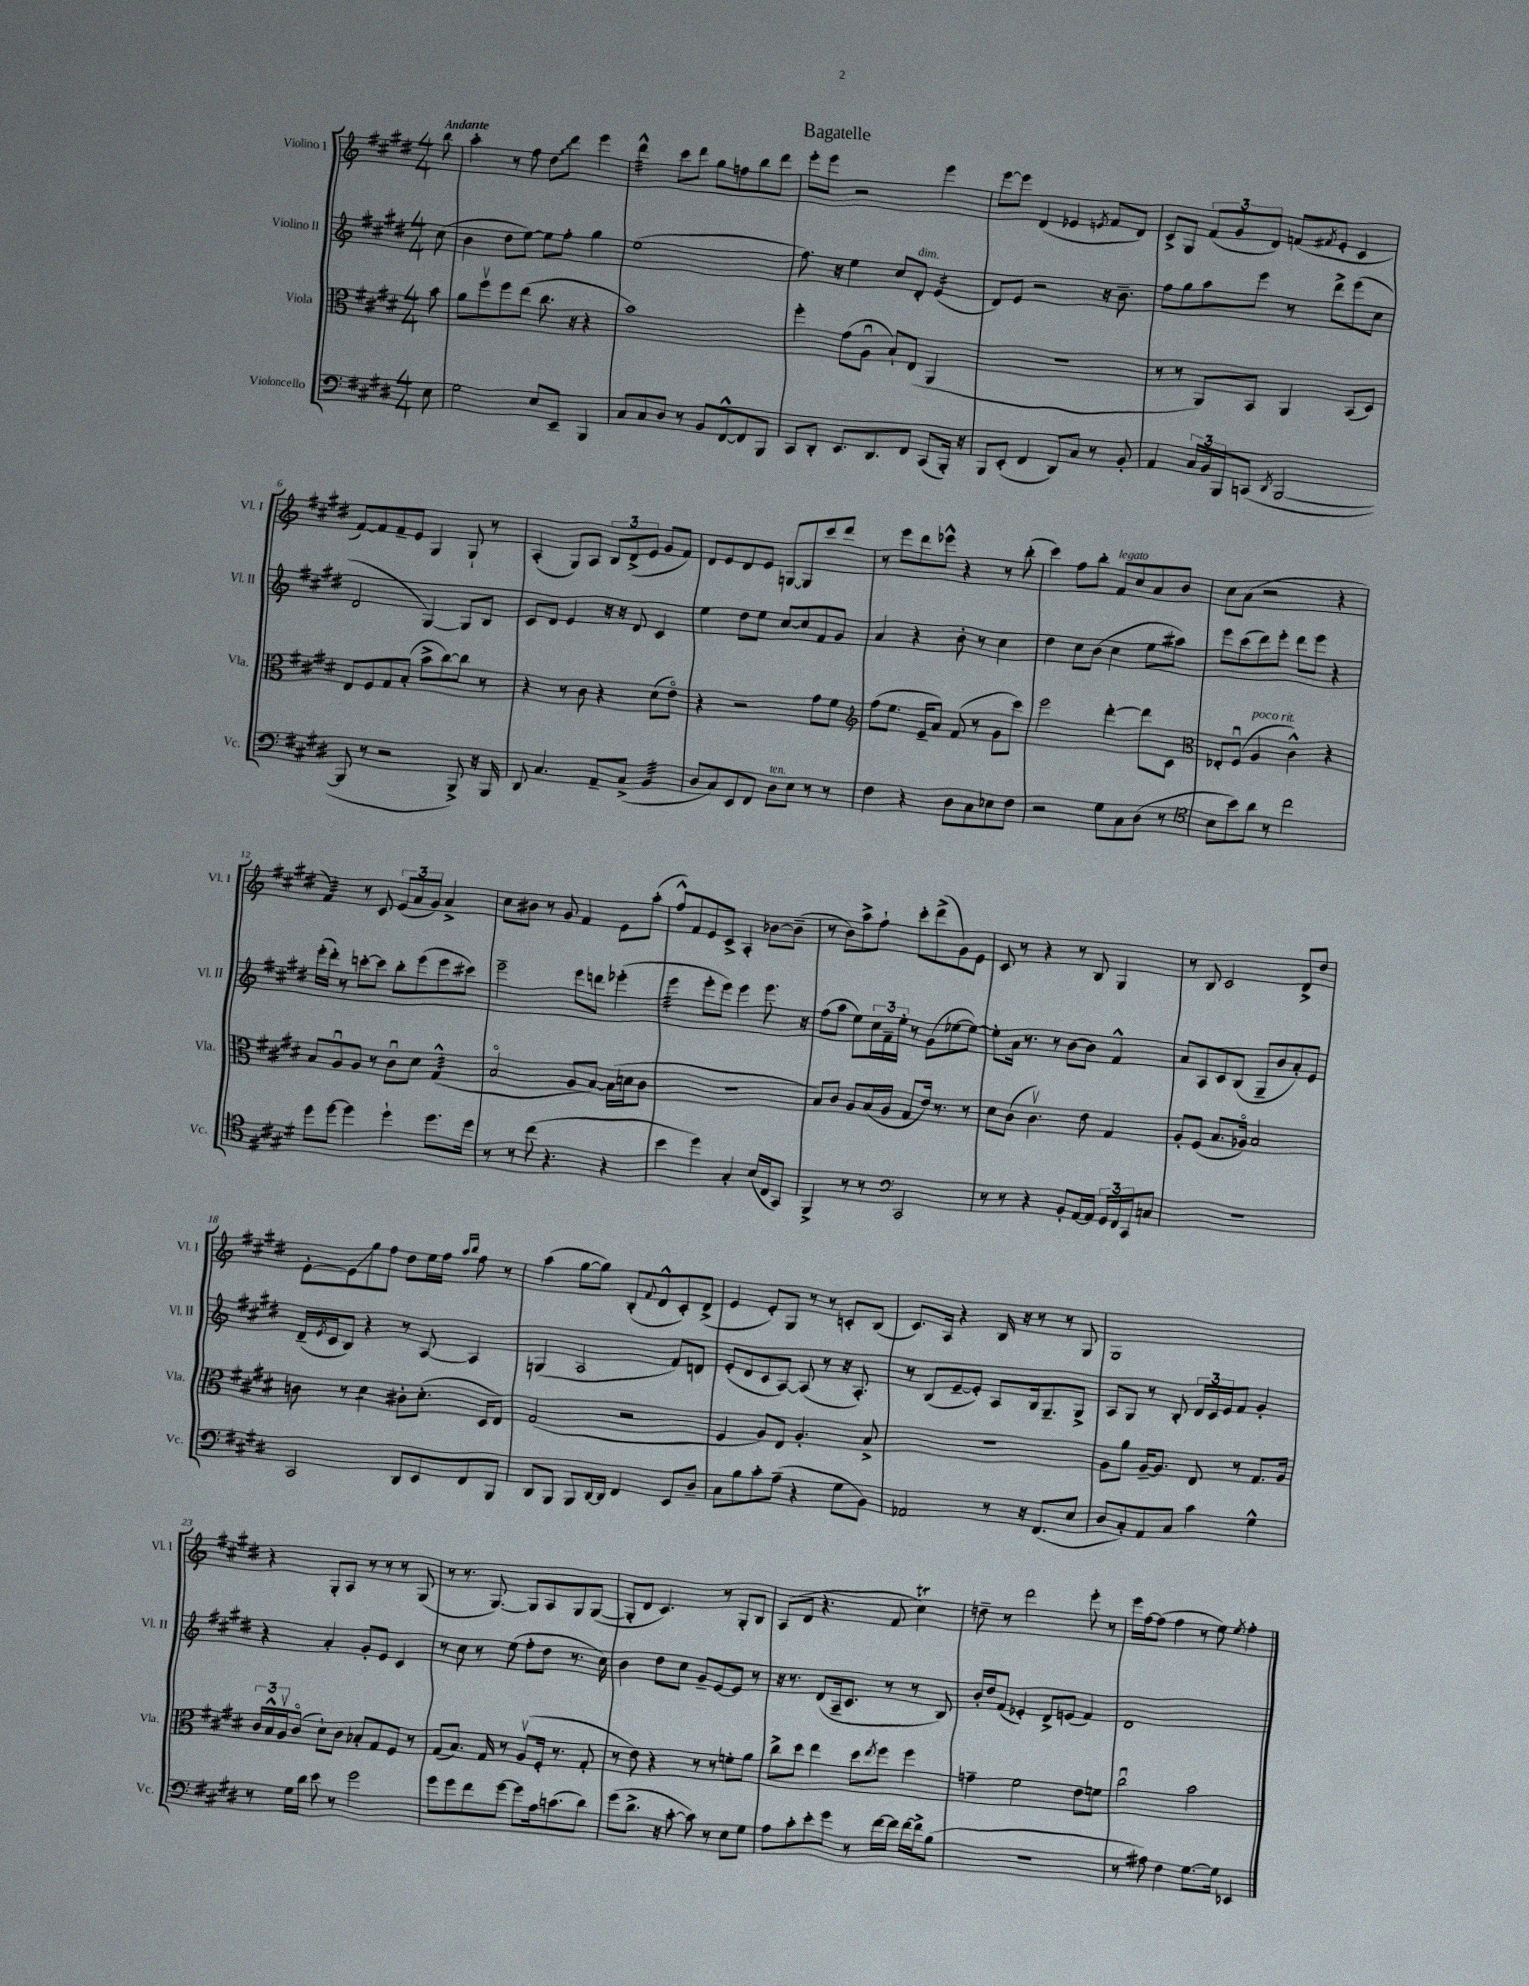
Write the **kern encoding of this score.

**kern	**kern	**kern	**kern
*staff4	*staff3	*staff2	*staff1
*clefF4	*clefC3	*clefG2	*clefG2
*k[f#c#g#d#]	*k[f#c#g#d#]	*k[f#c#g#d#]	*k[f#c#g#d#]
*M4/4	*M4/4	*M4/4	*M4/4
8E	8b	(8cc#	8bb
=	=	=	=
2G#	8a	4b	4aa'
.	8ff#v	.	.
.	8ff#	8dd#	8r
.	(8ee	[8ee)	8ff#
8E	8.cc#	8ee]	8dd#
8EE~	.	8ff#'	8ddd#
.	16r	.	.
4BBB	4r	4gg#	4eee
=	=	=	=
8C#	1b)	(1ee	4ddd#^^
8C#	.	.	.
8D#	.	.	8ccc#
8r	.	.	8ddd#
8BB	.	.	8gg#
[8FF#^^	.	.	8ff
8FF#]	.	.	8bb
8BBB	.	.	8ddd#
=	=	=	=
8CC#	4ff#'	8.ff#)	8eee'
8DD#'	.	.	8eee
.	.	16r	.
8.EE	(8g#	4ee	2r
.	8Au	.	.
8.DD#	.	.	.
.	8B`)	8cc#	.
8FF#	(8E	8d#'	.
(8CC#	4AA	(4e	4eee
16BBB')	.	.	.
16r	.	.	.
=	=	=	=
8BBB	1r	8d#)	[8eee
(8EE'	.	8e	8eee]
4FF#	.	2r	(4d#
8DD#)	.	.	4e-
8C#	.	.	.
.	.	.	8qe
8r	.	16r	8f#
.	.	8.b~	.
8BB'	.	.	8d#)
=	=	=	=
4AA	8r	8ff#	8c#^
.	8r	8gg#	8G#
24C#	8AA)	8aa	(12f#
24BB	.	.	.
24BBB	.	.	12g#
(8CC	8BB	8eee	.
.	.	.	12d#)
8qDD#	.	.	.
[2BBB	4AA	8r	(8f
.	.	.	8qf#
.	.	8ddd#^	8e'
.	(8BB	(8eee	4c#
.	8D#)	8cc#	.
=	=	=	=
8BBB]	8E	2d#	[8f#)
8r	8F#	.	8f#]
2r	8G#	.	8f#~
.	(8B'	.	8e
.	8b^	[4G#)	4G#
.	[8cc#)	.	.
8BBB^)	8cc#]	8G#]	8G#`
16r	8r	8B	8r
16BBB	.	.	.
=	=	=	=
8DD#	4r	8c#	(4A'
4.C#	.	8d#	.
.	8r	4e	8G#)
.	8c#	.	8A
8AA~	4r	16r	12B
.	.	16r	.
.	.	.	(12d#^
(8C#^	.	8d#	.
.	.	.	12e
4BB	(8d#	4c#	8g#
.	8eo)	.	8f#)
=	=	=	=
8D#	4r	4ee	8d#
8C#)	.	.	8e
8EE	2r	8dd#	8d#
8FF#	.	8ee	8e
8D#	.	[8cc#	[8G
8E	.	8cc#]	8G]
8r	8g#	8f#	8ccc#
8r	8f#	8g#	8ddd#
=	=	=	=
*	*clefG2	*	*
4F#	(8ff#	4a	8r
.	8.ee	.	8eee
4r	.	4r	8ddd#
.	16e~	.	.
.	8a)	.	8eee-^^
8D#	(8f#	8b'	4r
8C#	8r	8r	.
8E-	8g#	4cc#	8r
8F#	8ccc#)	.	(8bb'
=	=	=	=
2r	2eee	4dd#	4ccc#)
.	.	8cc#	8ff#
.	.	(8b	8bb'
8G#	[4ddd#'	4cc#	8f#
8C#	.	.	8cc#
(8D#	8ddd#]	8ee	8a
8r	8c#	8aa#)	8b
=	=	=	=
*clefC4	*clefC3	*	*
8B	8E-'	8eee	8cc#
8b)	(8F#u	(8ccc#	(8a
8a	4A	8ddd#)	2r
8r	.	8eee'	.
2cc#	4c#^^)	8ddd#	.
.	.	8eee	.
.	4r	4r	4r
=	=	=	=
8dd#	8B	(16eee'	4f#)
.	.	16ddd#')	.
[8dd#	8Au	8r	.
4dd#]	8A	[8ccc'	8r
.	8r	8ccc]	8c#
4dd#`	8c#u	8bb'	(12e
.	.	.	12a
.	8d#	(8eee	.
.	.	.	12g#)
8.dd#	(4G#^^	8eee	4a^
.	.	8ccc#)	.
16dd#	.	.	.
=	=	=	=
8r	2Bo	2eee~	8cc#
8r	.	.	8b#
(8cc#	.	.	8r
4.r	.	.	8g#
.	8A	8eee	4f#
.	[8B)	8ddd	.
4r	(16B]	(4eee-'	8e
.	16d	.	.
.	8c#	.	(8aa'
=	=	=	=
4b	1r	4eee	8ff#^^)
.	.	.	8f#
4dd#)	.	8eee'	8e
.	.	8eee)	8c#^
4G#'	.	4eee	4A'
(16B	.	8.eee	[8b-
16C#	.	.	.
8GG#)	.	.	(8b-~]
.	.	16r	.
=	=	=	=
4FF#^	8B)	(8ff#	8r
.	8c#	8aa	8b)
8r	8A	8ee)	8aa^
8r	(16B	24cc#	8ff#`
.	.	24f#~	.
.	16A	.	.
.	.	24ee'	.
*clefF4	*	*	*
2CC#	8G#	8r	8ccc#'
.	16e)	(8g#	(8ddd#^
.	8.r	.	.
.	.	[8ee-	8g#)
.	8r	8ee-_)	8e
=	=	=	=
8r	8d#	8ee-']	8c#
8r	(8c#	16a	8r
.	.	8.r	.
4r	4.c#v)	.	4r
.	.	8r	.
8BB'	.	[8b	8r
[16AA	8e	8b]	8B
16AA]	.	.	.
24GG#	4G#	4f#^^	4G#
24FF#	.	.	.
24CC#	.	.	.
8C	.	.	.
=	=	=	=
1r	8A'	8a	8r
.	(8F#	8A	8B
.	8.B	8c#	2c#
.	.	(8B	.
.	16A-o)	.	.
.	2B	8G#~	.
.	.	8b	.
.	.	8a')	8d#^
.	.	8e	8dd#
=	=	=	=
2CC#	8c	(16d#~	[8e'
.	.	8qe	.
.	.	16c#	.
.	8r	8B)	8e]
.	4d#	4r	8gg#
.	.	.	8ff#
8DD#	8c#'	8r	8dd#
8EE	(8.d#'	[8A	16ee
.	.	.	16ff#
.	.	.	16qqaa
.	.	.	16qqbb
8FF#	.	4A]	8ff#
.	16D#	.	.
8BBB	8E)	.	8r
=	=	=	=
8DD#	(2G#	(4G	(4aa
8BBB	.	.	.
8BBB	.	2A	[8gg#
[16DD#	.	.	8gg#])
16DD#]	.	.	.
4FF#	2r	.	(8B'
.	.	.	8qqf#
.	.	.	8d#^^
8EE	.	8f#)	8c#')
8D#~	.	8d	(8d#^
=	=	=	=
8C#	4F#	(8e'	4e
8B	.	8d#	.
8c#'	8A)	8c#	8e')
(8A~	8E	[8A)	8G#
4r	4.A'	(8A]	8r
.	.	8r	8r
8G#	.	16r	8c'
.	.	8.A')	.
8BB)	8B^	.	(8B
=	=	=	=
2AA-	1r	8r	8.c#)
.	.	(8B	.
.	.	.	16A
.	.	[8e~	4r
.	.	8e'])	.
8r	.	8A	16B
.	.	.	16r
16r	.	16B	8r
(8.FF#	.	8.G#~	.
.	.	.	8r
8E	.	8G#^	8G#
=	=	=	=
8D#	8A	8A	1G#
8C#')	8a	8G#	.
8AA	[16A~	8r	.
.	8.A]	.	.
8C#	.	8B'	.
4c#	8E	24d#	.
.	.	24c#	.
.	.	24e	.
.	8r	8f#	.
4G#^^	8.G#	4g#'	.
.	16A	.	.
=	=	=	=
8r	24c#	4r	4r
.	24B^^	.	.
.	24Av	.	.
16G#	(8c#o	.	.
16d#	.	.	.
8e	8d#`)	4a'	8G#'
8r	8c#	.	8A
2g#	8B-'	8g#'	8r
.	8G#	8e	8r
.	8F#	4c#	8r
.	8r	.	(8G#
=	=	=	=
8g#	(8G#	8r	8r
8g#	8.B)	8cc#	8.r
8f#	.	8r	.
.	16G#	.	[8.G#)
[8g#	8r	(8ee	.
8g#]	(8Av	8ff#'	8G#]
16A	16F#'	8dd#	8A
(8.c	8.r	.	.
.	.	8.r	8G#
8d#)	8G#'	.	([8G#
.	.	16cc#)	.
=	=	=	=
(8g#	8r	4b	8G#']
8.d#^	8e)	.	8d#
.	4r	8dd#	4.c#)
16r	.	.	.
[8c#'	.	8cc#	.
8c#])	8r	8g#~	.
8r	8r	[8e	8r
8E	8f'	8e]	8G#'
8G#	8a	8r	8B
=	=	=	=
8A	8cc#^	16r	(8A
.	.	8.r	.
8c#'	8dd#	.	8d#
8e'	4ee	(8d#	4.r
8g#	.	16A~	.
.	.	8.c#	.
8r	8dd#	.	.
.	8qee	.	.
[16f#	8ff#	8r	8f#
16f#]	.	.	.
[16f#	4ff#	8r	4cc#)
16f#^]	.	.	.
(8B	.	8B)	.
=	=	=	=
1r	4g~	16b'	8dd~
.	.	16dd#	.
.	.	(8f#	8r
.	2f#	4e-')	2ddd#
.	.	8d#^	.
.	.	(8e	.
.	8e	4f#)	8eee'
.	8f	.	8r
=	=	=	=
8r	2cc#u	1d#	16eee
.	.	.	[16ff#
8A#)	.	.	(8ff#]
4F#	.	.	4ff#
[8.G#	2b	.	8r
.	.	.	8ee)
16G#]	.	.	.
.	.	.	8qee
4EE-	.	.	4ff#'
==	==	==	==
*-	*-	*-	*-
